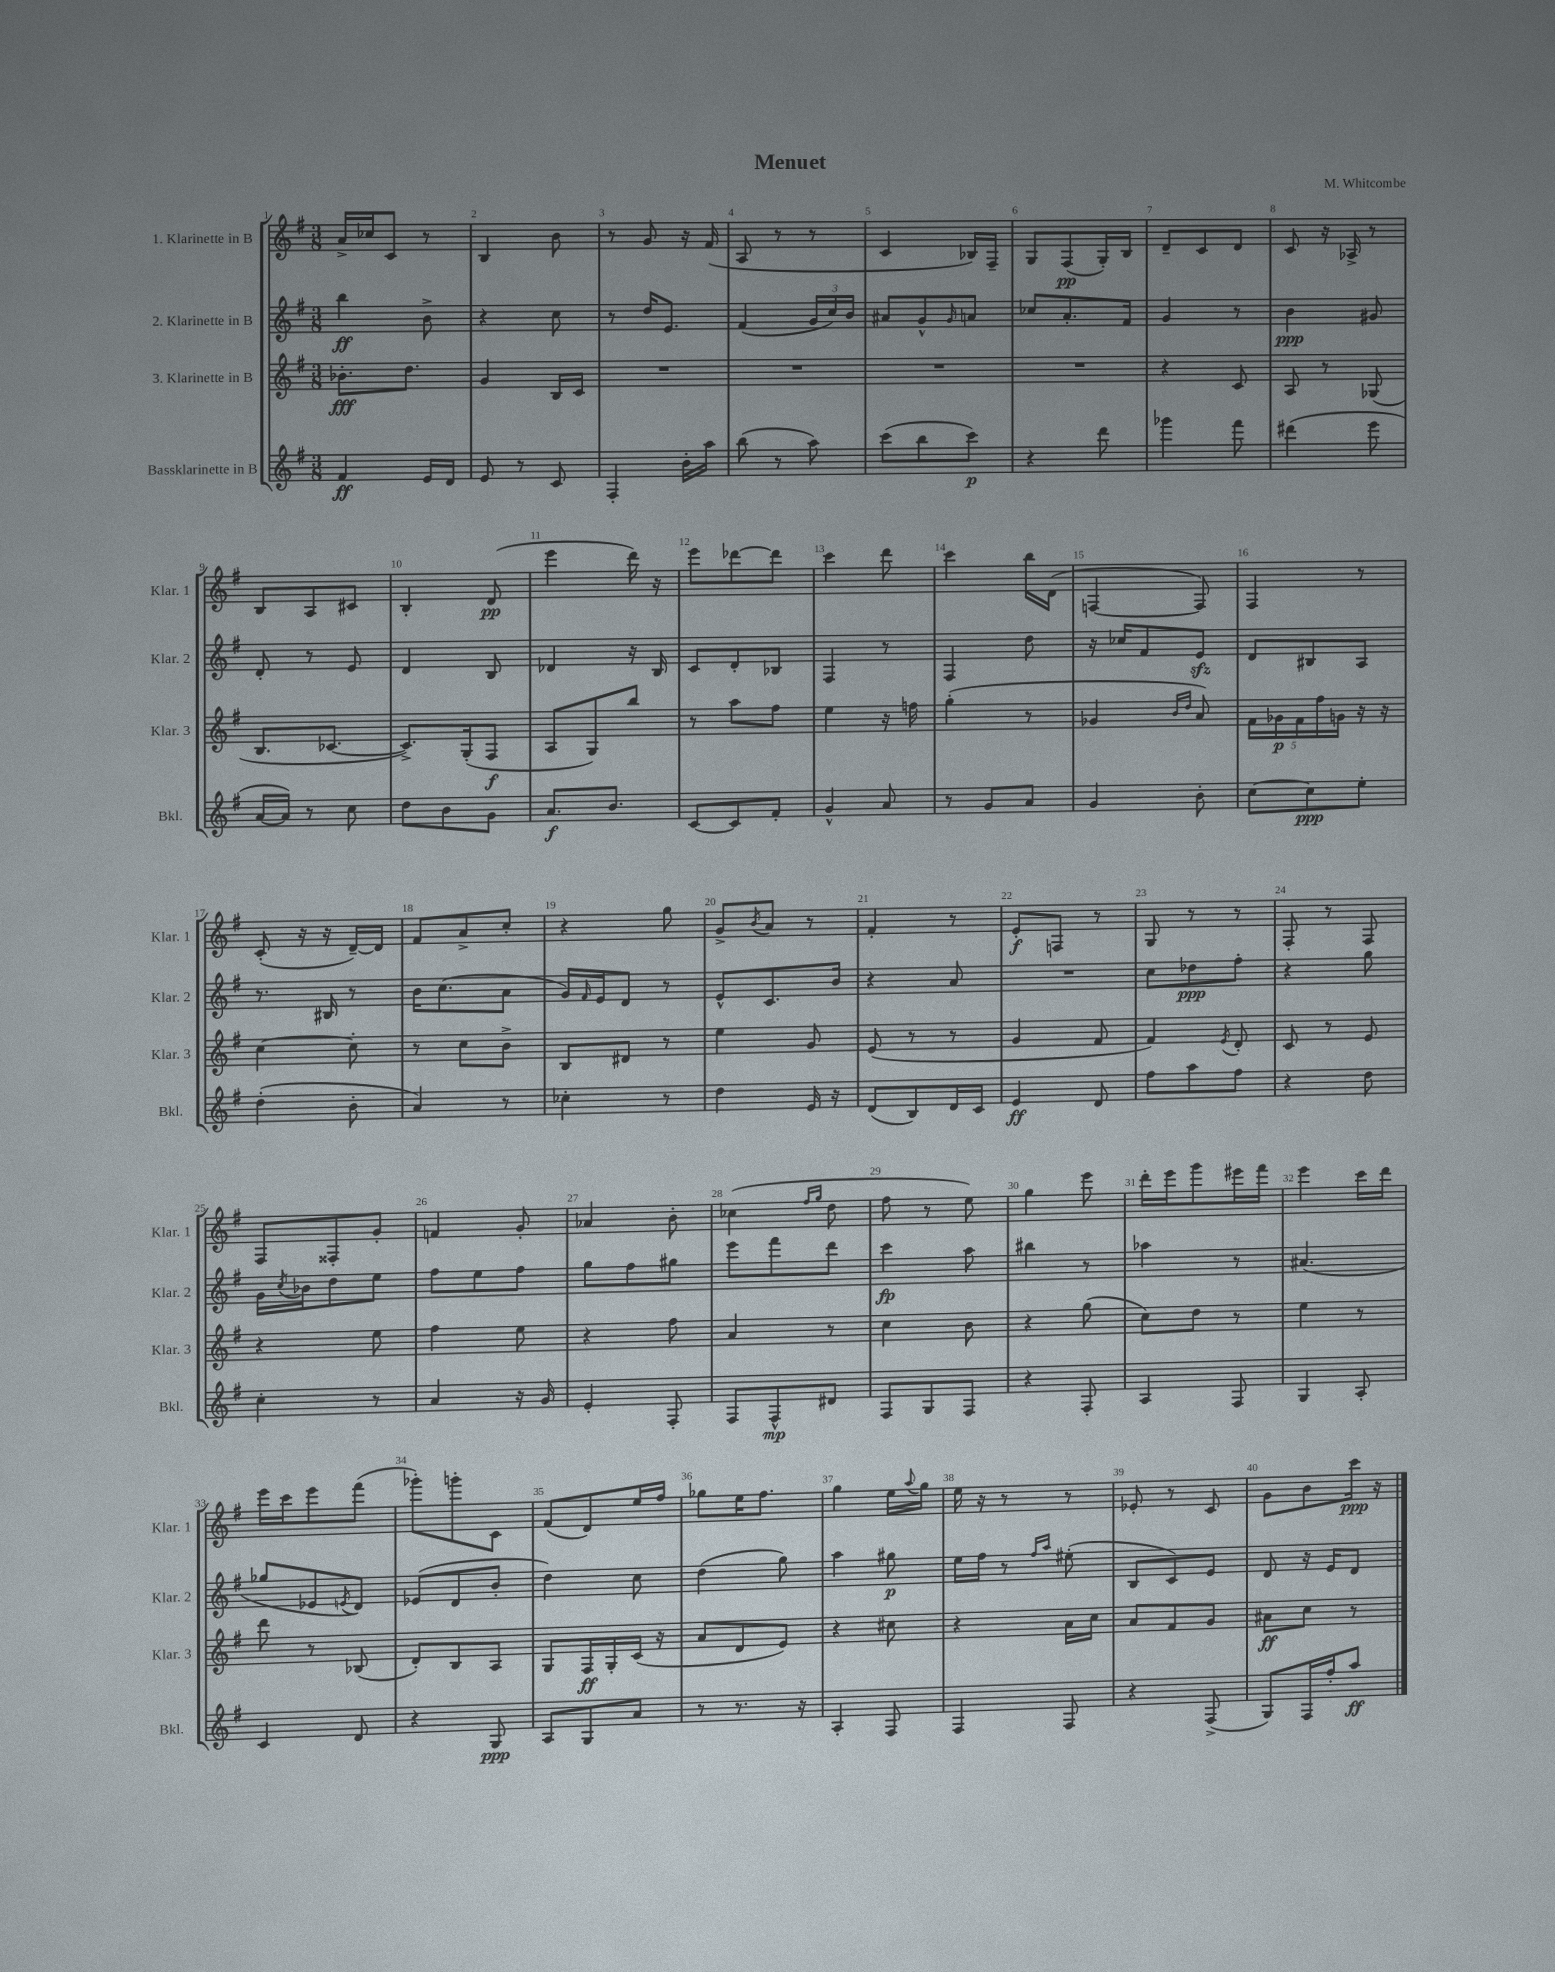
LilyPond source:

\header { title = "Menuet" composer = "M. Whitcombe" }
<<
\new StaffGroup <<
\new Staff = "s0" \with { instrumentName = "1. Klarinette in B" shortInstrumentName = "Klar. 1" } {
    \clef treble \key g \major \numericTimeSignature \time 3/8
    a'16-> ces''16 c'8 r8 |
    b4 b'8 |
    r8 g'8 r16 fis'16( |
    a8 r8 r8 |
    c'4 bes16) fis16-- |
    g8 fis8\pp( g16-.) b16 |
    d'8-- c'8 d'8 |
    c'8 r16 aes16-> r8 |
    b8 a8 cis'8 |
    b4-. d'8\pp( |
    e'''4 d'''16) r16 |
    e'''8 des'''8~ des'''8 |
    c'''4 d'''8 |
    c'''4 b''16 d'16( |
    f4~ f8) |
    fis4 r8 |
    c'8-.( r16 r16 d'16~--) d'16 |
    fis'8 a'8-> c''8-. |
    r4 g''8 |
    g'8-> \acciaccatura { b'8 } a'8 r8 |
    fis'4-. r8 |
    e'8-.\f f8 r8 |
    g8 r8 r8 |
    fis8-. r8 fis8 |
    fis8 fisis8-. g'8-. |
    f'4 g'8-. |
    aes'4 b'8-. |
    ces''4( \grace { fis''16 g''16 } d''8 |
    fis''8 r8 e''8) |
    g''4 e'''8 |
    d'''16-. e'''16 g'''8 eis'''16 fis'''16 |
    e'''4 c'''16 d'''16 |
    e'''16 c'''16 e'''8 fis'''8( |
    ges'''8-.) g'''8-. c'8 |
    fis'8( d'8) e''16 fis''16 |
    ges''8 e''16 fis''8. |
    g''4 e''16 \appoggiatura { a''8 } g''16 |
    e''16 r16 r8 r8 |
    ees'8-. r8 c'8 |
    g'8 b'8 c'''16\ppp r16 \bar "|." |
}
\new Staff = "s1" \with { instrumentName = "2. Klarinette in B" shortInstrumentName = "Klar. 2" } {
    \clef treble \key g \major \numericTimeSignature \time 3/8
    b''4\ff b'8-> |
    r4 c''8 |
    r8 d''16 e'8. |
    fis'4( \tuplet 3/2 { g'16 c''16) b'16 } |
    ais'8 g'8-^ \grace { g'16 } a'8 |
    ces''8 a'8.-. fis'16 |
    g'4 r8 |
    b'4\ppp gis'8 |
    d'8-. r8 e'8 |
    d'4 b8 |
    des'4 r16 b16 |
    c'8 d'8-. bes8 |
    fis4 r8 |
    fis4 d''8 |
    r16 ces''16 fis'8 e'8\sfz |
    d'8 bis8 a8 |
    r8. bis16 r8 |
    b'16 c''8.( a'8 |
    g'16) \grace { fis'16 } e'16 d'8 r8 |
    e'8-^ c'8. b'16 |
    r4 a'8 |
    R4. |
    c''8 des''8\ppp fis''8-. |
    r4 g''8 |
    g'16 \acciaccatura { c''8 } bes'16 d''8 e''8 |
    fis''8 e''8 fis''8 |
    g''8 fis''8 gis''8 |
    e'''8 fis'''8 d'''8 |
    c'''4\fp a''8 |
    bis''4 r8 |
    aes''4 r8 |
    ais'4.( |
    ges''8 ees'8 \acciaccatura { e'8 } d'8) |
    ees'8( d'8 b'8-. |
    d''4) c''8 |
    d''4( g''8) |
    a''4 gis''8\p |
    e''16 fis''16 r8 \grace { fis''16 a''16 } eis''8-.( |
    b8 c'8) e'8 |
    d'8 r16 e'16 d'8 \bar "|." |
}
\new Staff = "s2" \with { instrumentName = "3. Klarinette in B" shortInstrumentName = "Klar. 3" } {
    \clef treble \key g \major \numericTimeSignature \time 3/8
    bes'8.-.\fff d''8. |
    g'4 b16 c'16 |
    R4. |
    R4. |
    R4. |
    R4. |
    r4 c'8 |
    a8 r8 ges8( |
    b8. ces'8.~ |
    ces'8.->) g16-.( fis8\f |
    a8 g8) b''8 |
    r8 a''8 fis''8 |
    e''4 r16 f''16 |
    g''4-.( r8 |
    ges'4 \grace { b'16 d''16 } a'8) |
    \tuplet 5/4 { fis'16 ges'16\p fis'16 fis''16 g'16 } r16 r16 |
    c''4~ c''8-. |
    r8 c''8 b'8-> |
    b8 dis'8 r8 |
    e''4 g'8 |
    e'8( r8 r8 |
    g'4 fis'8 |
    fis'4) \acciaccatura { e'8 } d'8-. |
    c'8 r8 e'8 |
    r4 e''8 |
    fis''4 e''8 |
    r4 fis''8 |
    a'4 r8 |
    c''4 b'8 |
    r4 g''8( |
    c''8) d''8 r8 |
    e''4 r8 |
    d'''8 r8 bes8( |
    d'8-.) b8 a8 |
    g8 fis16\ff g16-. c'16( r16 |
    a'8 d'8 e'8) |
    r4 cis''8 |
    r4 a'16 c''16 |
    a'8 fis'8 g'8 |
    ais'8\ff c''8 r8 \bar "|." |
}
\new Staff = "s3" \with { instrumentName = "Bassklarinette in B" shortInstrumentName = "Bkl." } {
    \clef treble \key g \major \numericTimeSignature \time 3/8
    fis'4\ff e'16 d'16 |
    e'8 r8 c'8 |
    fis4-. b'16-. a''16 |
    b''8( r8 a''8) |
    c'''8( b''8 c'''8\p) |
    r4 d'''8 |
    ges'''4 fis'''8 |
    dis'''4( e'''8 |
    a'16~ a'16) r8 c''8 |
    d''8 b'8 g'8 |
    a'8.\f b'8. |
    c'8~ c'8 fis'8-. |
    g'4-^ a'8 |
    r8 g'8 a'8 |
    g'4 b'8-. |
    c''8~ c''8\ppp e''8-. |
    d''4-.( b'8-. |
    a'4) r8 |
    ces''4-. r8 |
    d''4 e'16 r16 |
    d'8( b8) d'16 c'16 |
    e'4\ff d'8 |
    fis''8 a''8 fis''8 |
    r4 d''8 |
    c''4-. r8 |
    a'4 r16 g'16 |
    e'4-. fis8-. |
    fis8 fis8-^\mp dis'8 |
    fis8 g8 fis8 |
    r4 fis8-. |
    a4 fis8 |
    g4 a8-. |
    c'4 d'8 |
    r4 g8\ppp |
    a8 g8 a'8 |
    r8 r8. r16 |
    a4-. fis8 |
    fis4 fis8 |
    r4 fis8->( |
    g8) fis16 fis''16-. a''8\ff \bar "|." |
}
>>
>>
\layout { \context { \Score \override BarNumber.break-visibility = ##(#f #t #t) barNumberVisibility = #all-bar-numbers-visible } }
